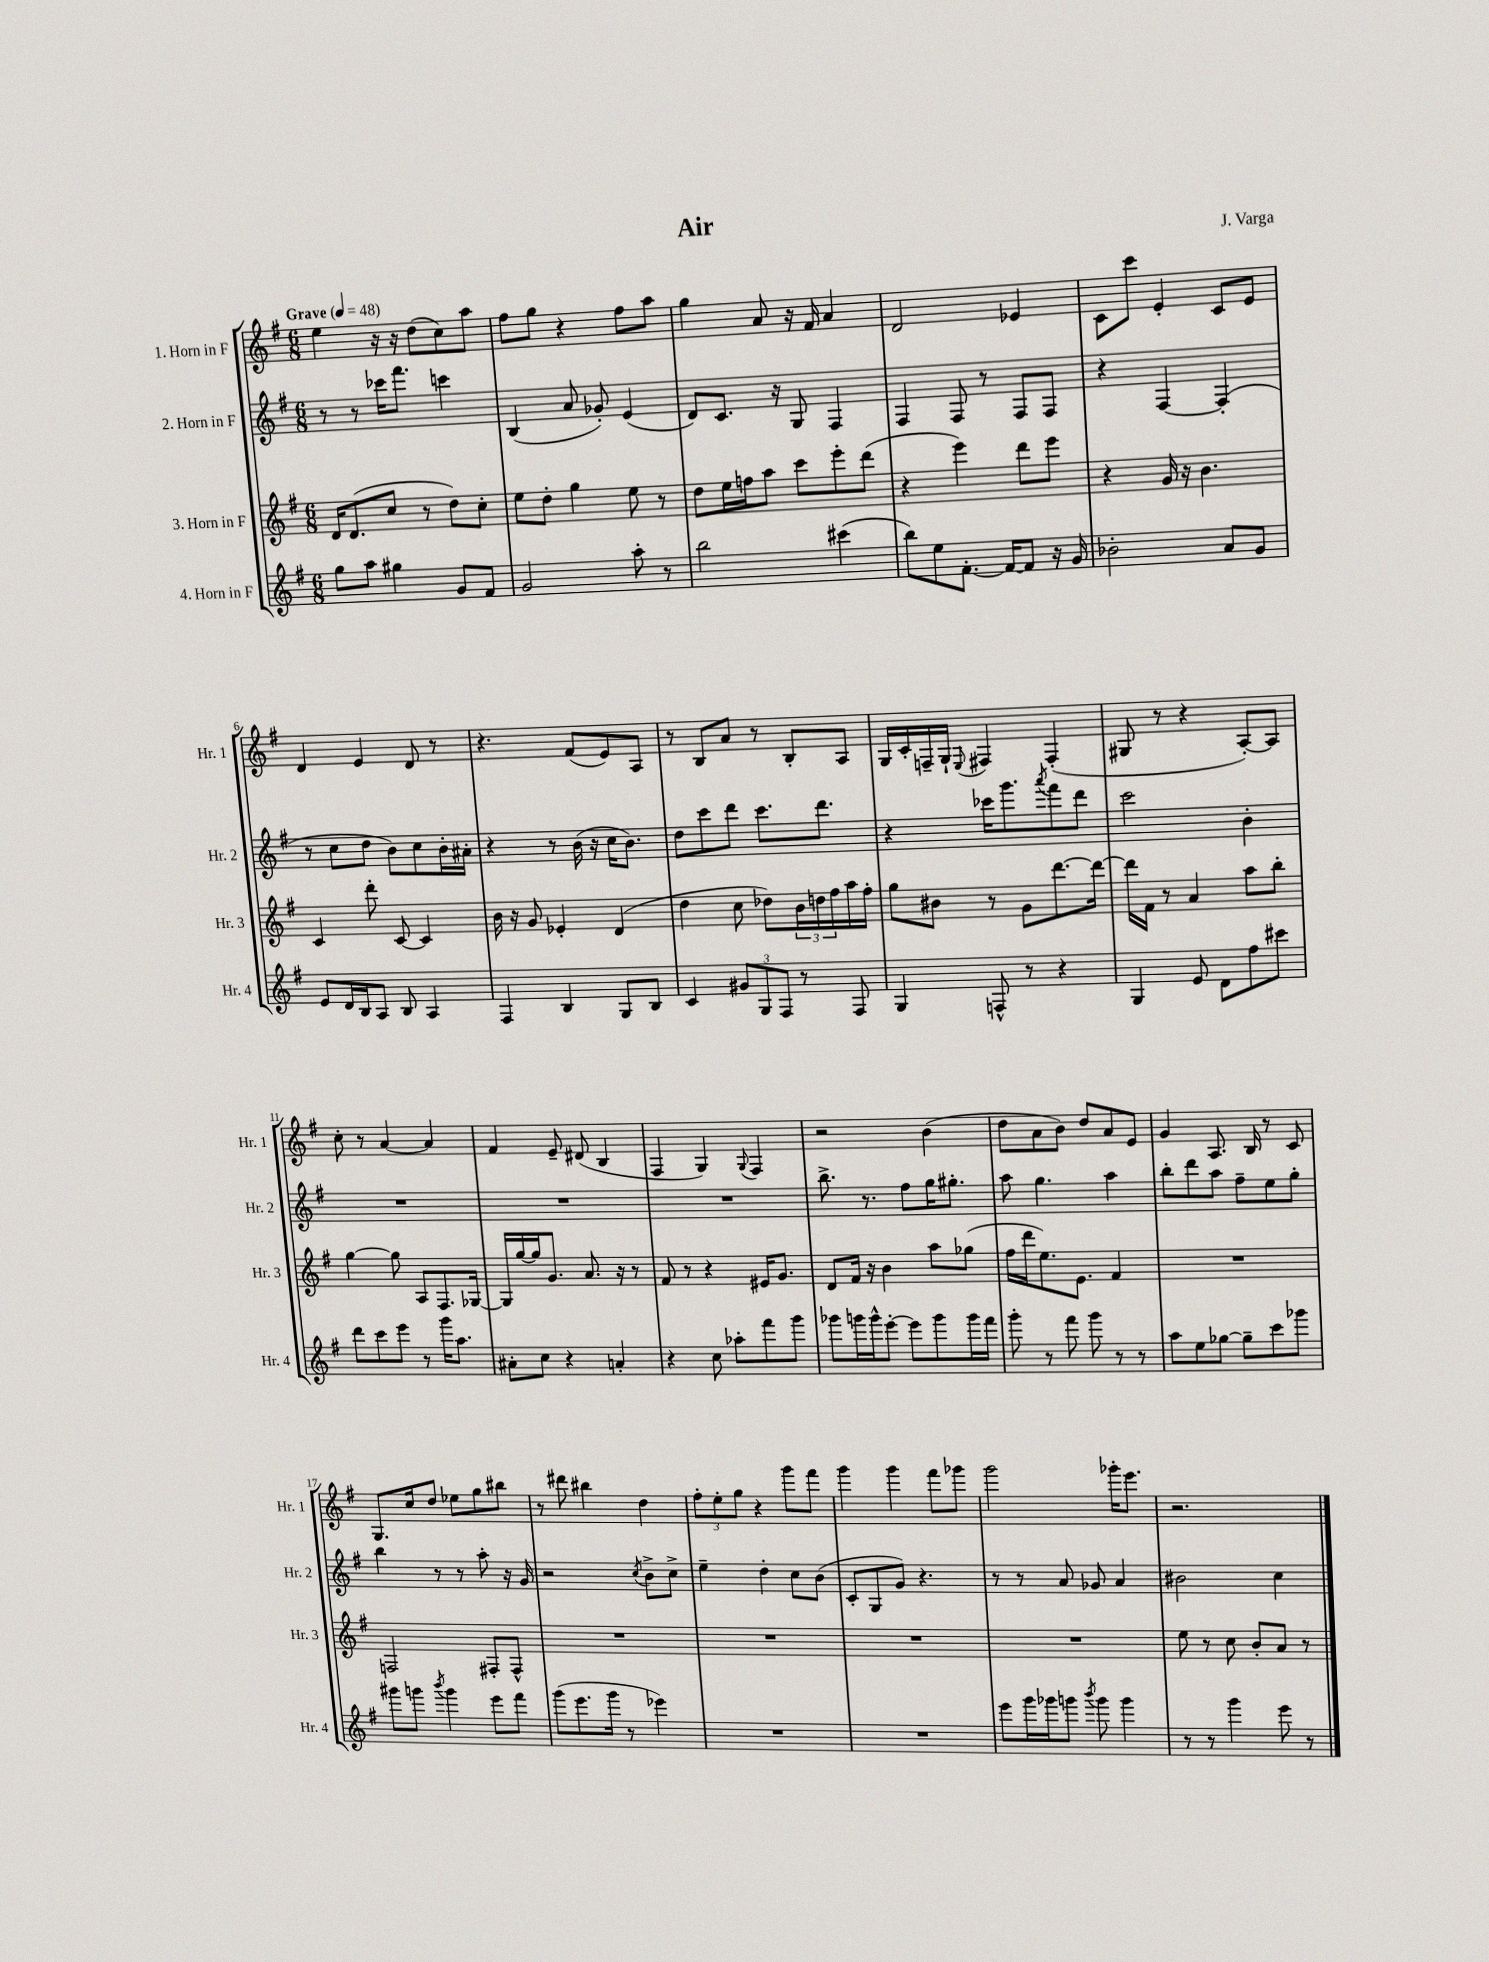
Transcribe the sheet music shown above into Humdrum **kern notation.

**kern	**kern	**kern	**kern
*part4	*part3	*part2	*part1
*staff4	*staff3	*staff2	*staff1
*I"4. Horn in F	*I"3. Horn in F	*I"2. Horn in F	*I"1. Horn in F
*I'Hr. 4	*I'Hr. 3	*I'Hr. 2	*I'Hr. 1
*clefG2	*clefG2	*clefG2	*clefG2
*k[f#]	*k[f#]	*k[f#]	*k[f#]
*M6/8	*M6/8	*M6/8	*M6/8
*MM48	*MM48	*MM48	*MM48
=1	=1	=1	=1
!	!	!	!LO:TX:a:B:t=Grave
8gg\L	16d/KL	8r	4ee\
.	(8.d/	.	.
8aa\J	.	8r	.
4gg#X\	8cc/J	16ccc-X\KL	16r
.	.	8.fff#\J	16r
.	8r	.	(8dd\L
8g/L	8dd\L)	4cccn\	8cc\)
8f#/J	8cc'\J	.	8aa\J
=2	=2	=2	=2
2g/	8ee\L	(4B/	8ff#\L
.	8dd'\J	.	8gg\J
.	4gg\	8a/	4r
.	.	8g-X'/)	.
8aa'\	8ee\	(4e/	8ff#\L
8r	8r	.	8aa\J
=3	=3	=3	=3
2bb\	8dd\L	8d/L)	4gg\
.	16ee\L	8.c/J	.
.	16ffn\J	.	.
.	8aa\J	.	8a/
.	.	16r	.
.	8ccc\L	8G/	16r
.	.	.	16f#/
(4ccc#X\	8eee'\	4F#/	4a/
.	(8ddd\J	.	.
=4	=4	=4	=4
8bb\L)	4r	4F#/	2d/
8ee\	.	.	.
[8.f#'\J	4eee\)	8F#/	.
.	.	8r	.
16f#/KL_	.	.	.
8f#/J]	8ddd\L	8F#/L	4e-X/
16r	8eee\J	8F#/J	.
16g/	.	.	.
=5	=5	=5	=5
2b-X'\	4r	4r	8c\L
.	.	.	8ccc\J
.	16g/	[4F#/	4e'/
.	16r	.	.
.	4.b\	.	.
8a/L	.	(4F#'/]	8c/L
8g/J	.	.	8e/J
!!LO:LB:g=z
=6	=6	=6	=6
8e/L	4c/	8r	4d/
16d/L	.	8cc\L	.
16B/J	.	.	.
8A/J	8ddd'\	8dd\J	4e/
8B/	[8c/	8b\L)	.
4A/	4c/]	8cc\	8d/
.	.	16b'\L	8r
.	.	16a#X'\JJ	.
=7	=7	=7	=7
4F#/	16b\	4r	4.r
.	16r	.	.
.	8g/	.	.
4B/	4e-X'/	8r	.
.	.	(16b\	(8f#/L
.	.	16r	.
8G/L	(4d/	16cc\KL	8e/)
.	.	8.b\J)	.
8B/J	.	.	8A/J
=8	=8	=8	=8
4c/	4dd\	8dd\L	8r
.	.	8ccc\	8B/L
12g#X/L	8cc\	8ddd\J	8a/J
12G/	.	.	.
.	8dd-X\L)	8.ccc\L	8r
12F#/J	.	.	.
8r	24b\L	.	8B'/L
.	24ddn\	.	.
.	.	8.ddd\J	.
.	24ff#\	.	.
8F#/	16aa\	.	8A/J
.	16ff#'\JJ	.	.
=9	=9	=9	=9
4G/	8gg\L	4r	16G/LL
.	.	.	16c'/
.	8b#X\J	.	16Fn~/
.	.	.	16G`/JJ
.	.	.	8qqE/
8Fn^^/	8r	16ccc-X\KL	4F#X/
.	.	8.ggg\	.
8r	8g\L	.	.
.	.	8qaaa/	.
4r	[8.ddd\	8fff#\	(4F#'/
.	.	8ddd\J	.
.	16ddd\Jk_	.	.
=10	=10	=10	=10
4G/	16ddd\LL]	2ccc\	8G#X/
.	16f#\JJ	.	.
.	8r	.	8r
8e/	4a/	.	4r
8d\L	.	.	.
8ff#\	8aa\L	4b'\	[8A'/L)
8ccc#X\J	8bb'\J	.	8A/J]
!!LO:LB:g=z
=11	=11	=11	=11
8ddd\L	[4gg\	2.r	8cc'\
8ccc\	.	.	8r
8eee\J	8gg\]	.	[4a/
8r	8A/L	.	.
16ggg\KL	8.F#/	.	4a/]
8.aa\J	.	.	.
.	[16G-X/Jk	.	.
=12	=12	=12	=12
8a#X'\L	16G-/LL]	2.r	4f#/
.	[16gg/	.	.
8cc\J	16gg/J]	.	.
.	8.g/J	.	.
4r	.	.	8e~/
.	8.a/	.	(8d#X/
4an'/	.	.	4B/
.	16r	.	.
.	8r	.	.
=13	=13	=13	=13
4r	8f#/	2.r	4F#/
.	8r	.	.
8cc\	4r	.	4G/)
8aa-X'\L	.	.	.
.	.	.	8qqG/
8fff#\	16e#X/KL	.	4F#/
.	8.g/J	.	.
8ggg\J	.	.	.
=14	=14	=14	=14
8ggg-X\L	8d/L	8.bb^\	2r
16gggn\L	16f#/Jk	.	.
16ggg^^\J	16r	8.r	.
[8eee'\J	4b\	.	.
8eee\L]	.	8ff#\L	.
8ggg\	8aa\L	16gg\K	(4b\
.	.	8.gg#X'\J	.
16ggg\L	(8gg-X\J	.	.
16fff#\JJ	.	.	.
=15	=15	=15	=15
8ggg'\	16ff#\LL	8aa\	8dd\L
.	16ddd\J	.	.
8r	8.ee\)	4.gg\	8a\
8fff#\	.	.	8b\J)
.	8.e\J	.	.
8ggg\	.	.	8dd/L
8r	4f#/	4aa\	8a/
8r	.	.	8e/J
=16	=16	=16	=16
8aa\L	2.r	8bb'\L	4g/
8ee\	.	8ddd\	.
[8gg-X\J	.	8aa\J	8.A/
8gg-~\L]	.	8ff#~\L	.
.	.	.	16B/
8ccc\	.	8ee\	8r
8ggg-X\J	.	8gg'\J	8c/
!!LO:LB:g=z
=17	=17	=17	=17
8ggg#X\L	2Fn/	4bb\	8.G/L
8gggn\J	.	.	.
.	.	.	16cc/k
8qbbb/	.	.	.
4ggg\	.	8r	8dd/J
.	.	8r	8ee-X\L
8eee\L	8F#X'/L	8aa'\	8gg\
8fff#\J	8F#^^/J	16r	8bb#X\J
.	.	16g/	.
=18	=18	=18	=18
(8ggg\L	2.r	2r	8r
8.eee\	.	.	8ddd#X\
.	.	.	4bb#X\
16ggg\Jk	.	.	.
8r	.	.	.
.	.	8qcc/	.
4eee-X\)	.	8b^\L	4dd\
.	.	8cc^\J	.
=19	=19	=19	=19
2.r	2.r	4ee~\	12ff#'\L
.	.	.	12ee'\
.	.	.	12gg\J
.	.	4dd'\	4r
.	.	8cc\L	8ggg\L
.	.	(8b\J	8fff#\J
=20	=20	=20	=20
2.r	2.r	8c'/L	4ggg\
.	.	8G/	.
.	.	8g/J)	4ggg\
.	.	4.r	.
.	.	.	8fff#\L
.	.	.	8ggg-X\J
=21	=21	=21	=21
8eee\L	2.r	8r	2ggg\
16ggg\L	.	8r	.
16ggg-X\J	.	.	.
8gggn\J	.	8a/	.
8qbbb/	.	.	.
8ggg\	.	8g-X/	.
4ggg\	.	4a/	16ggg-X'\KL
.	.	.	8.eee\J
=22	=22	=22	=22
8r	8ee\	2b#X\	2.r
8r	8r	.	.
4ggg\	8cc\	.	.
.	8b'/L	.	.
8eee\	8a/J	4cc\	.
8r	8r	.	.
==	==	==	==
*-	*-	*-	*-
